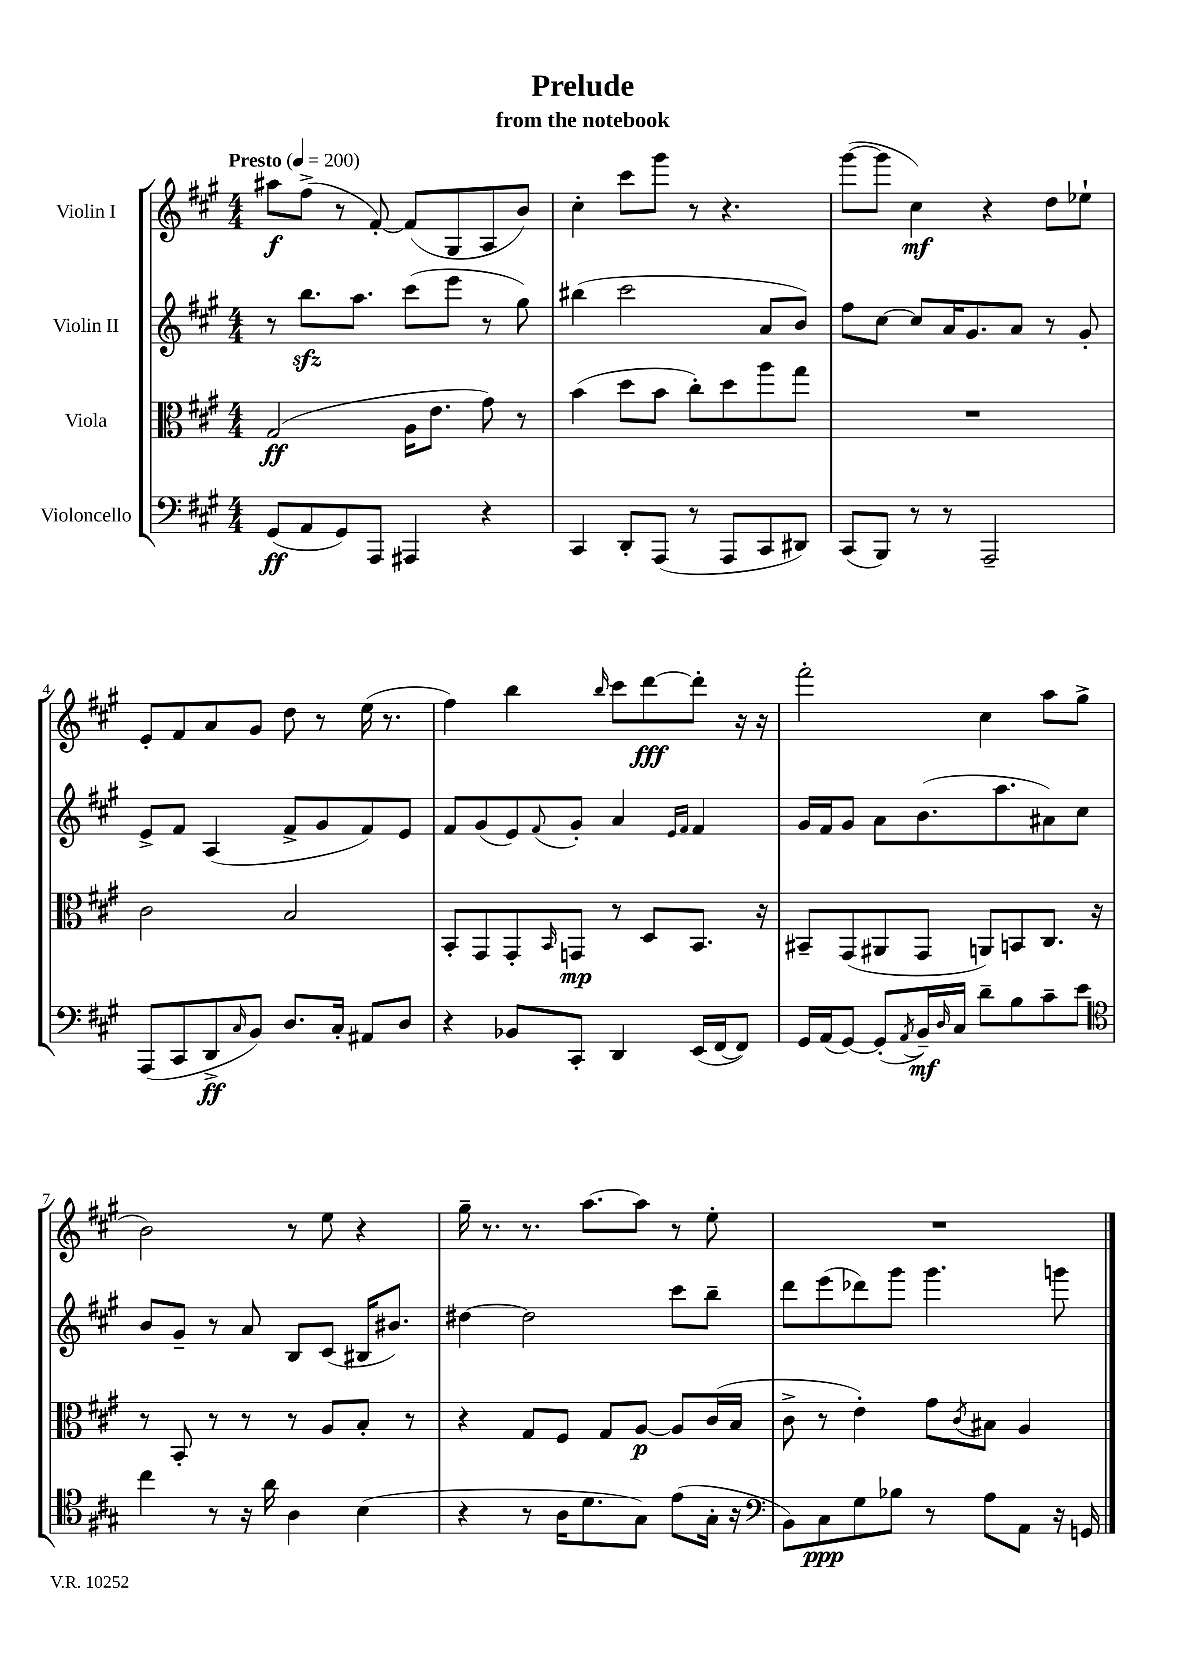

**kern	**dynam	**kern	**dynam	**kern	**kern	**dynam
*part4	*part4	*part3	*part3	*part2	*part1	*part1
*staff4	*staff4	*staff3	*staff3	*staff2	*staff1	*staff1
*I"Violoncello	*	*I"Viola	*	*I"Violin II	*I"Violin I	*
*clefF4	*	*clefC3	*	*clefG2	*clefG2	*
*k[f#c#g#]	*	*k[f#c#g#]	*	*k[f#c#g#]	*k[f#c#g#]	*
*M4/4	*	*M4/4	*	*M4/4	*M4/4	*
*MM200	*	*MM200	*	*MM200	*MM200	*
=1	=1	=1	=1	=1	=1	=1
!	!	!	!	!	!LO:TX:a:B:t=Presto	!
(8GG#/L	ff	(2G#/	ff	8r	8aa#X\L	f
8AA/	.	.	.	8.bbzz\L	(8ff#^\J	.
8GG#/)	.	.	.	.	8r	.
.	.	.	.	8.aa\J	.	.
8AAA/J	.	.	.	.	[8f#'/)	.
4AAA#X/	.	16A\KL	.	(8ccc#\L	(8f#/L]	.
.	.	8.e\J	.	.	.	.
.	.	.	.	8eee\J	8G#/	.
4r	.	8g#\)	.	8r	8A/	.
.	.	8r	.	8gg#\)	8b/J)	.
=2	=2	=2	=2	=2	=2	=2
4CC#/	.	(4b\	.	(4bb#X\	4cc#'\	.
8DD'/L	.	8dd\L	.	2ccc#\	8ccc#\L	.
(8AAA/J	.	8b\J	.	.	8ggg#\J	.
8r	.	8cc#'\L)	.	.	8r	.
8AAA/L	.	8dd\	.	.	4.r	.
8CC#/	.	8aa\	.	8a/L	.	.
8DD#X/J)	.	8gg#\J	.	8b/J)	.	.
=3	=3	=3	=3	=3	=3	=3
(8CC#/L	.	1r	.	8ff#\L	([8ggg#\L	.
8BBB/J)	.	.	.	[8cc#\J	8ggg#\J]	.
8r	.	.	.	8cc#/L]	4cc#\)	mf
8r	.	.	.	16a/K	.	.
.	.	.	.	8.g#/	.	.
2AAA~/	.	.	.	.	4r	.
.	.	.	.	8a/J	.	.
.	.	.	.	8r	8dd\L	.
.	.	.	.	8g#'/	8ee-X`\J	.
!!LO:LB:g=z
=4	=4	=4	=4	=4	=4	=4
(8AAA/L	.	2c#\	.	8e^/L	8e'/L	.
8CC#/	.	.	.	8f#/J	8f#/	.
8DD^/	ff	.	.	(4A/	8a/	.
16qqC#/	.	.	.	.	.	.
8BB/J)	.	.	.	.	8g#/J	.
8.D/L	.	2B/	.	8f#^/L	8dd\	.
.	.	.	.	8g#/	8r	.
16C#'/Jk	.	.	.	.	.	.
8AA#X/L	.	.	.	8f#/)	(16ee\	.
.	.	.	.	.	8.r	.
8D/J	.	.	.	8e/J	.	.
=5	=5	=5	=5	=5	=5	=5
4r	.	8BB'/L	.	8f#/L	4ff#\)	.
.	.	8GG#/	.	(8g#/	.	.
8BB-X/L	.	8GG#'/	.	8e/)	4bb\	.
.	.	16qqBB/	.	8qqf#/	.	.
8CC#'/J	.	8GGn/J	mp	8g#'/J	.	.
.	.	.	.	.	16qqbb/	.
4DD/	.	8r	.	4a/	8ccc#\L	.
.	.	8D/L	.	.	[8ddd\	fff
.	.	.	.	16qqe/LL	.	.
.	.	.	.	16qqf#/JJ	.	.
(16EE/LL	.	8.BB/J	.	4f#/	8ddd'\J]	.
[16FF#/J	.	.	.	.	.	.
8FF#/J])	.	.	.	.	16r	.
.	.	16r	.	.	16r	.
=6	=6	=6	=6	=6	=6	=6
16GG#/LL	.	8BB#X~/L	.	16g#/LL	2fff#'\	.
(16AA/J	.	.	.	16f#/J	.	.
[8GG#/J)	.	(8GG#/	.	8g#/J	.	.
(8GG#'/L]	.	8AA#X/	.	8a\L	.	.
8qAA/	.	.	.	.	.	.
16BB~/L)	mf	8GG#/J	.	(8.b\	.	.
16qqD/	.	.	.	.	.	.
16C#/JJ	.	.	.	.	.	.
8d~\L	.	8AAn/L)	.	.	4cc#\	.
.	.	.	.	8.aa\	.	.
8B\	.	8BBn/	.	.	.	.
8c#~\	.	8.C#/J	.	8a#X\)	8aa\L	.
8e\J	.	.	.	8cc#\J	(8gg#^\J	.
.	.	16r	.	.	.	.
!!LO:LB:g=z
=7	=7	=7	=7	=7	=7	=7
*clefC4	*	*	*	*	*	*
4cc#\	.	8r	.	8b/L	2b\)	.
.	.	8BB'/	.	8g#~/J	.	.
8r	.	8r	.	8r	.	.
16r	.	8r	.	8a/	.	.
16a\	.	.	.	.	.	.
4A\	.	8r	.	8B/L	8r	.
.	.	8A/L	.	(8c#/J	8ee\	.
(4B\	.	8B'/J	.	16B#X/KL	4r	.
.	.	.	.	8.b#X/J)	.	.
.	.	8r	.	.	.	.
=8	=8	=8	=8	=8	=8	=8
4r	.	4r	.	[4dd#X\	16gg#~\	.
.	.	.	.	.	8.r	.
8r	.	8G#/L	.	2dd#\]	8.r	.
16A\KL	.	8F#/J	.	.	.	.
8.d\	.	.	.	.	[8.aa\L	.
.	.	8G#/L	.	.	.	.
8G#\J)	.	[8A/J	p	.	8aa\J]	.
(8e\L	.	8A/L]	.	8ccc#\L	8r	.
16G#'\Jk	.	(16c#/L	.	8bb~\J	8ee'\	.
16r	.	16B/JJ	.	.	.	.
=9	=9	=9	=9	=9	=9	=9
*clefF4	*	*	*	*	*	*
8BB\L)	.	8c#^\	.	8ddd\L	1r	.
8C#\	ppp	8r	.	(8eee\	.	.
8G#\	.	4e'\)	.	8ddd-X\)	.	.
8B-X\J	.	.	.	8ggg#\J	.	.
8r	.	8g#\L	.	4.ggg#\	.	.
.	.	8qc#/	.	.	.	.
8A\L	.	8B#X\J	.	.	.	.
8AA\J	.	4A/	.	.	.	.
16r	.	.	.	8gggn\	.	.
16GGn/	.	.	.	.	.	.
==	==	==	==	==	==	==
*-	*-	*-	*-	*-	*-	*-
